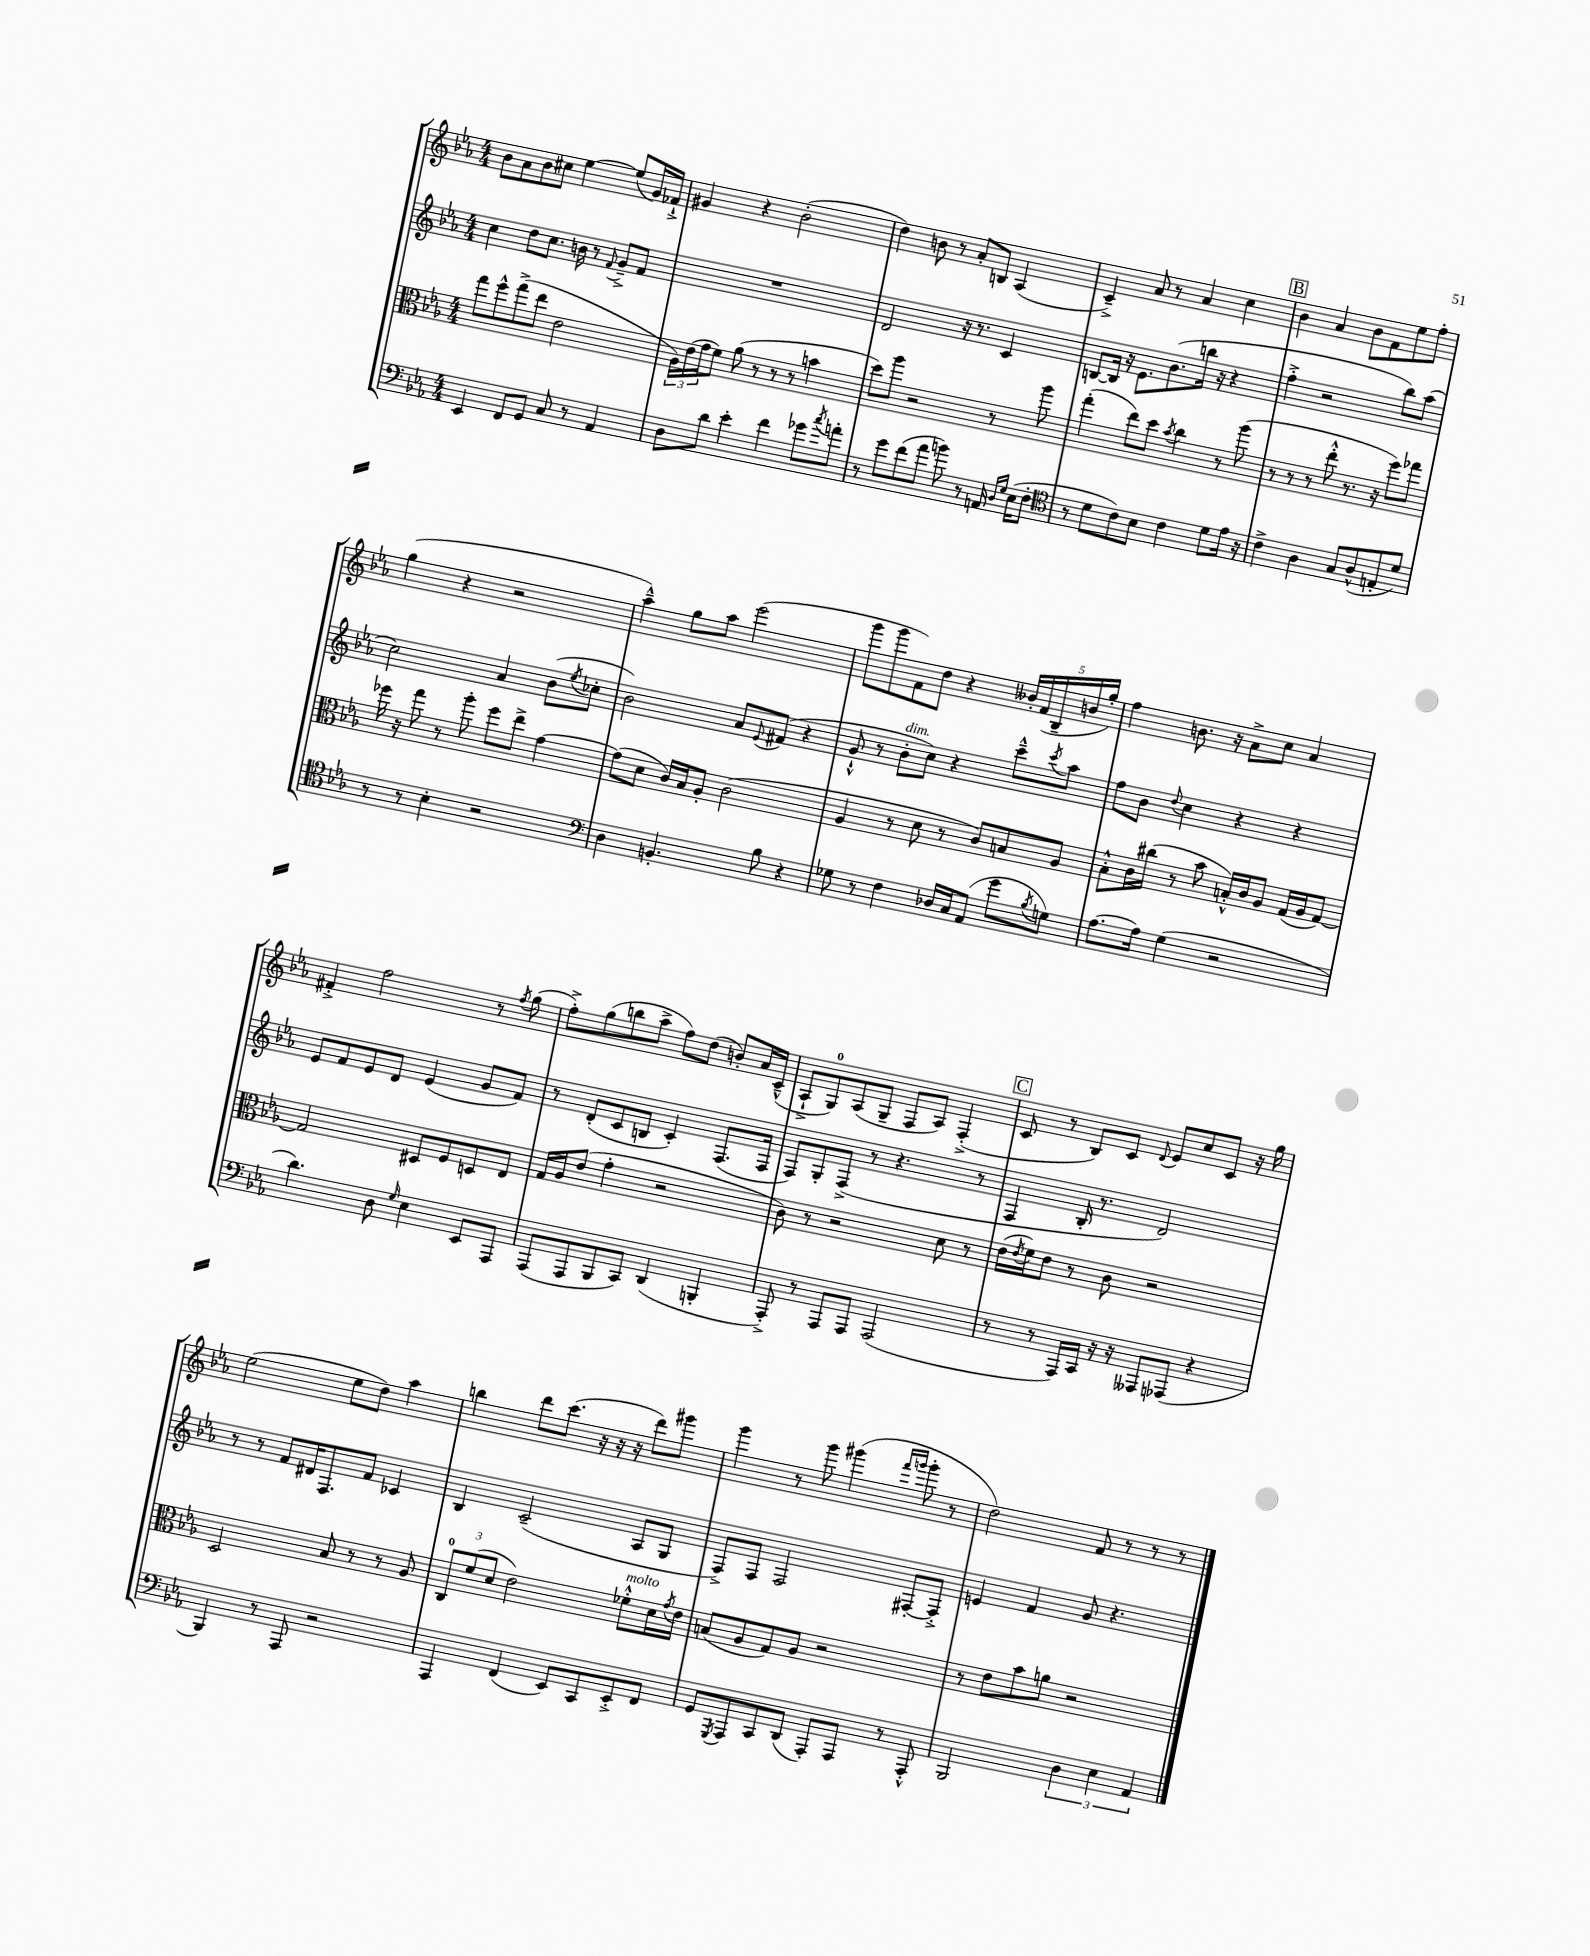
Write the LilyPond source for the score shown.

<<
\new StaffGroup <<
\new Staff = "s0" {
    \clef treble \key ees \major \numericTimeSignature \time 4/4
    bes'8 aes'8 bes'8 cis''8 ees''4~ ees''8( g'16) fes'16-!-> |
    gis'4 r4 bes'2-.( |
    d''4) b'8 r8 aes'8-. b8 aes4( |
    c'4--->) aes'8 r8 aes'4 c''4 |
    \mark \markup { \box "B" } bes'4 aes'4 bes'8 f'8 ees''8 f''8-. |
    g''4( r4 r2 |
    aes''4---^) g''8 aes''8 ees'''2( |
    g'''8 g'''8 f'8) d''8 r4 \tuplet 5/4 { beses'16-. f'16( bes16-- b'16 g''16-.) } |
    f''4 b'8. r16 aes'8-> c''8 aes'4 |
    fis'4-.-> f''2 r8 \acciaccatura { f''8 } g''8( |
    f''8-.->) g''8( b''8 aes''8-> f''8) d''8( b'8-.) aes'16 c'16---^( |
    aes8-!-> g8-0) aes8( g8-- f8 aes8) f4-.->( |
    \mark \markup { \box "C" } c'8 r8 bes8) c'8 \appoggiatura { d'8 } ees'8 c''8 c'8 r16 g''16 |
    ees''2( ees''8 d''8) aes''4 |
    b''4 d'''8 c'''8.( r16 r16 r16 d'''8) gis'''8 |
    g'''4 r8 g'''8 gis'''4( \grace { f'''16 g'''16 } g'''8-. r8 |
    d''2) f'8 r8 r8 r8 \bar "|." |
}
\new Staff = "s1" {
    \clef treble \key ees \major \numericTimeSignature \time 4/4
    c''4 d''8 c''8. b'16 r8 \appoggiatura { f'8 } g'8---> f'8 |
    R1 |
    d'2 r16 r8. c'4 |
    b8~ b16 r16 ees'8. bes'8.( b''16 r16 r4 |
    \mark \markup { \box "B" } f''4-.-> r2 bes''8) aes''8( |
    c''2) aes'4 bes'8( \acciaccatura { ees''8 } ces''8-. |
    bes'2) aes'8 \appoggiatura { ees'8 } fis'8( r4 |
    g'8-!-^ r8 bes'8-.^\markup { \italic "dim." } c''8) r4 c'''8---^ \acciaccatura { c'''8 } aes''8 |
    f''8 bes'8 \appoggiatura { d''8 } c''4 r4 r4 |
    ees'8 f'8 ees'8 d'8 ees'4( g'8 f'8) |
    r8 d'8-.( c'8 b8 c'4-.) f8.( f16 |
    f8) g8-. f8->( r8 r4. r8 |
    \mark \markup { \box "C" } f4 bes16-. r8. d'2) |
    r8 r8 f'8 dis'16 f8. f'8 ces'4 |
    bes4 c'2--( aes8 g8 |
    f8->) f8 f2 fis8~-. fis8-.-> |
    e'4 f'4 g'8 r4. \bar "|." |
}
\new Staff = "s2" {
    \clef alto \key ees \major \numericTimeSignature \time 4/4
    g''8 f''8-^ g''8->( ees''8 ees'2 |
    \tuplet 3/2 { aes16) ees'16( g'16 } f'8) aes'8( r8 r8 r8 b'4 |
    d''8) aes''8 r2 r8 aes''8 |
    g''4-.( ees''8) d''8 \acciaccatura { bes'8 } c''4 r8 aes''8( |
    \mark \markup { \box "B" } r8 r8 r8 ees''8-.-^ r8. r16 f''8) ges''8 |
    fes''16 r16 g''8 r8 aes''8-. fes''8 ees''8-> g'4~ |
    g'8( d'8 c'16) bes16 aes8-. c'2( |
    aes4 r8 d'8 r8 c'8) b8 aes8 |
    bes8-.-^ c'16 cis''16( r8 bes'8 b16-.-^) c'16 aes8 g16( aes16 g8~) |
    g2 dis8 f8 d8 ees8 |
    g16 aes16 ees'8( g'4-. r2 |
    c'8) r8 r2 d'8 r8 |
    \mark \markup { \box "C" } ees'16( \acciaccatura { ees'8 } f'16) ees'8 r8 c'8 r2 |
    d2 bes8 r8 r8 aes8 |
    \tuplet 3/2 { c8-0 f'8( d'8 } ees'2) fes'8-.-^^\markup { \italic "molto" } d'16 \acciaccatura { g'8 } ees'16 |
    b8( aes8 g8) aes8 r2 |
    r8 ees'8 bes'8 a'8 r2 \bar "|." |
}
\new Staff = "s3" {
    \clef bass \key ees \major \numericTimeSignature \time 4/4
    ees,4 f,8 g,8 c8 r8 aes,4 |
    d8 d'8 ees'4-. f'4 ges'8 \acciaccatura { c''8 } a'8-. |
    r8 g'8 f'8( aes'8 b'8) r8 a,16 \grace { d16 g16 } ees16( f8-. |
    \clef tenor r8 d'8 c'8) bes8 c'4 d'8 ees'16 r16 |
    \mark \markup { \box "B" } c'4-> aes4 g8 aes8-^( e8-. d'8) |
    r8 r8 bes4-. r2 |
    \clef bass d4 b,4.-. bes8 r4 |
    ges8 r8 f4 des16 c16 aes,8( g'8 \acciaccatura { bes8 } g8) |
    aes8.~ aes16 g4( r2 |
    d'4.) d8 \grace { g16 } ees4 ees,8 aes,,8 |
    aes,,8( aes,,8 bes,,8 c,8) d,4( b,,4-. |
    aes,,8-.->) r8 aes,,8 aes,,8 aes,,2( |
    \mark \markup { \box "C" } r8 r8 aes,,16) c,16 r16 r16 aeses,,8 aes,,8( r4 |
    bes,,4) r8 aes,,8 r2 |
    aes,,4 f,4( ees,8) c,8 ees,8-.-> f,8 |
    g,8 \acciaccatura { g,,8 } aes,,8 c,8 d,8( aes,,8-.) aes,,8 r8 aes,,8-.-^ |
    bes,,2 \tuplet 3/2 { d4 ees4 aes,4 } \bar "|." |
}
>>
>>
\layout { \context { \Score \remove "Bar_number_engraver" } }
